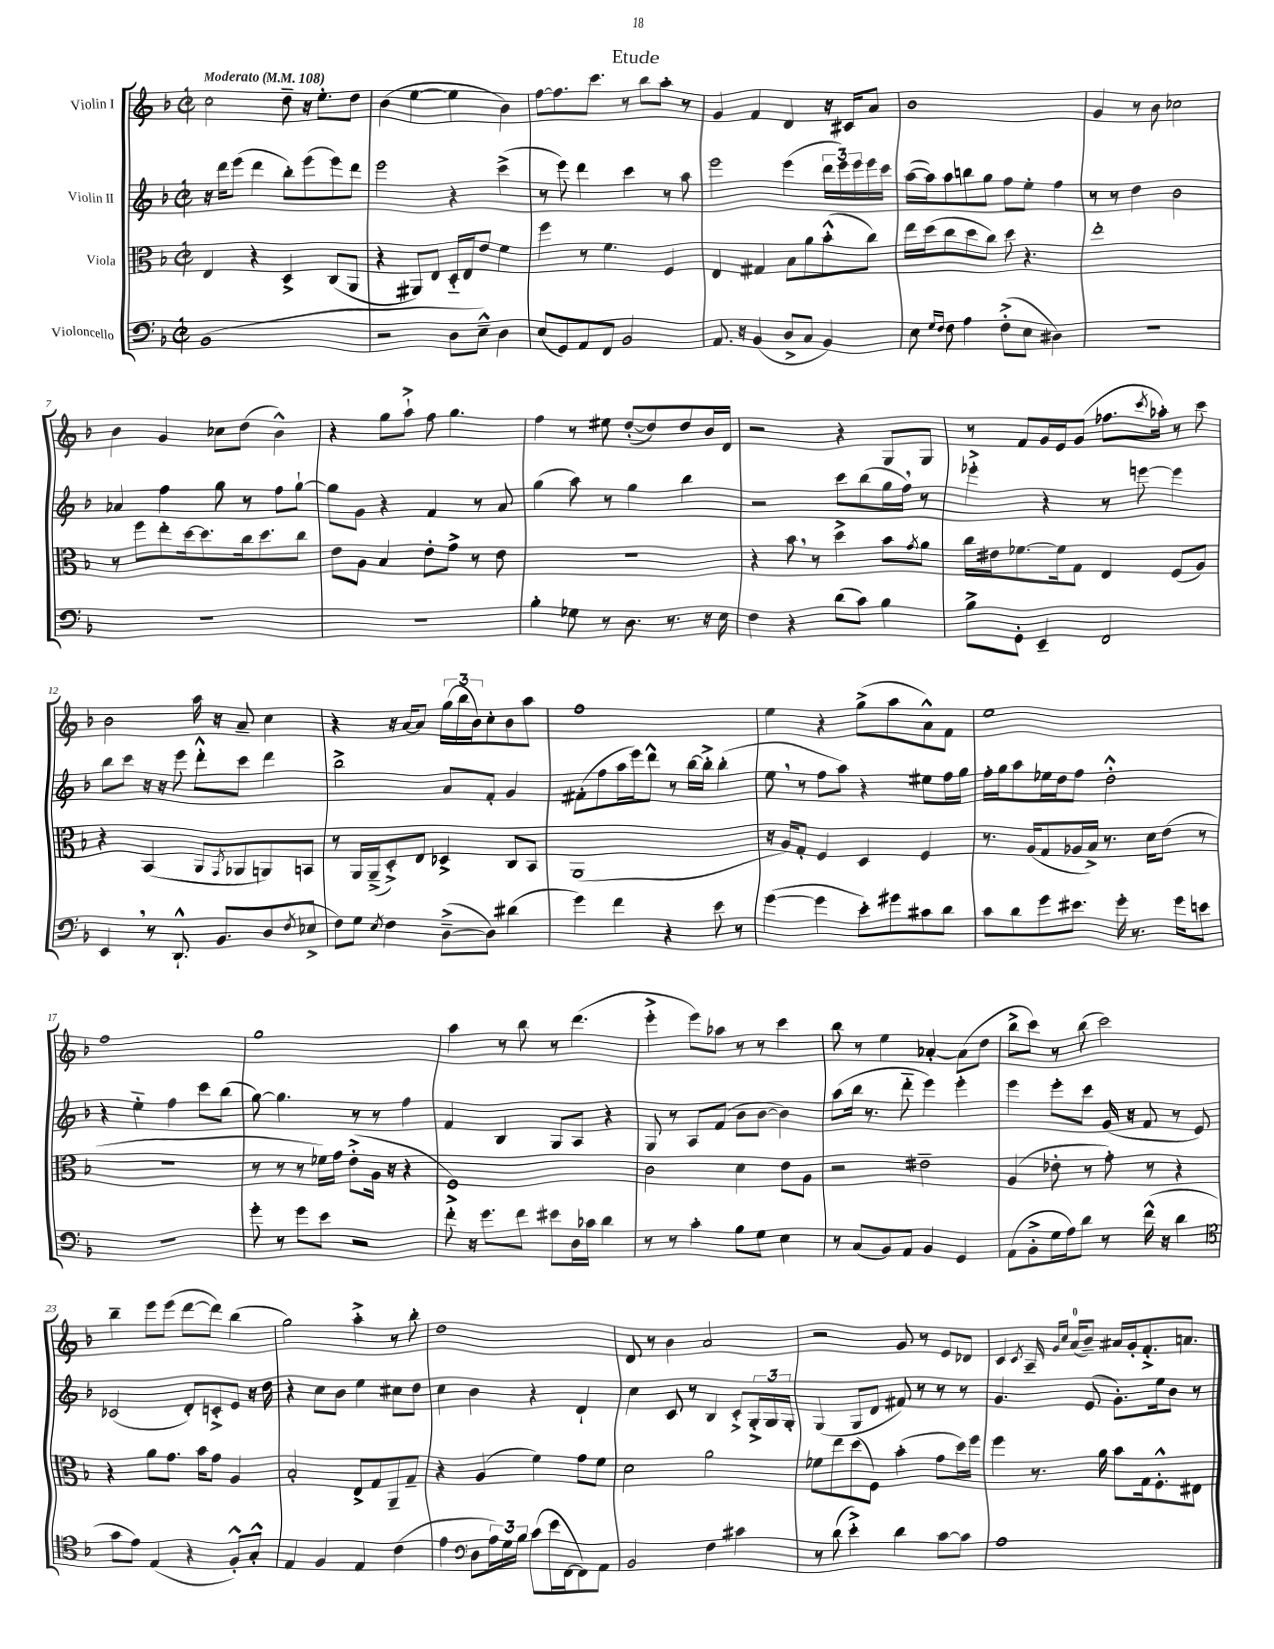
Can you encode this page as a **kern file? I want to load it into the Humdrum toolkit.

**kern	**kern	**kern	**kern
*staff4	*staff3	*staff2	*staff1
*clefF4	*clefC3	*clefG2	*clefG2
*k[b-]	*k[b-]	*k[b-]	*k[b-]
*M2/2	*M2/2	*M2/2	*M2/2
*met(c|)	*met(c|)	*met(c|)	*met(c|)
*MM108	*MM108	*MM108	*MM108
(1BB-	4E/	16r	2cc\
.	.	16ddd\LK	.
.	.	(8eee\J	.
.	4r	4ddd\	.
.	4D^/	8bb-'\L)	8dd~\
.	.	(8eee\	16r
.	.	.	8.ee'\L
.	(8C/L	8eee\)	.
.	8AA/J	8ddd\J	8dd\J
=	=	=	=
2r	4r	2eee\	(4b-\
.	8AA#/L)	.	[4ee\
.	8E/J	.	.
8D\L	16D'~/LL	4r	4ee\]
.	16E/J	.	.
8E~^^\J)	8e/J	.	.
4D\	4f\	(4ccc^\	4b-\)
=	=	=	=
(8E/L	4ff\	8r	[8ff\L
8GG/)	.	8eee\)	8.ff\]
8AA/	8r	4ddd\	.
.	.	.	8.ccc\J
8FF/J	4.f\	.	.
2BB-/	.	4ccc\	8r
.	.	.	8bb-\L
.	4F/	8r	8aa'\J
.	.	8aa\	8r
=	=	=	=
8.AA/	4E/	2eee\	4g/
16r	.	.	.
(4BB-/	4G#/	.	4f/
8D^/L	8B-\L	(4eee\	4d/
8C/J	8a\	.	.
4BB-/)	(8b-'^^\	24ddd\LL	16r
.	.	24eee\)	.
.	.	.	16c#/LK
.	.	24eee\	.
.	8cc\J)	16eee\	8a/J
.	.	16ccc\JJ	.
=	=	=	=
8E\	16ee\LL	([16aa\LL	1b-
.	(16dd\J	16aa\]J)	.
16qqG/LL	.	.	.
16qqF/JJ	.	.	.
8F\	8cc\	8aa\	.
4A\	8dd\	8bb\	.
.	8cc\J)	8gg\J	.
(8F'^\L	8dd\	8ff\L	.
8E\J	4.r	8ee'\J	.
4D#\)	.	4ff\	.
=	=	=	=
1r	1ee'	8r	4g/
.	.	8r	.
.	.	4dd\	8r
.	.	.	8b-\
.	.	2b-\	2cc-\
=	=	=	=
1r	8r	4a-/	4b-\
.	8ff\L	.	.
.	8ee'\	4ff\	4g/
.	[16dd\k	.	.
.	8.dd\]	.	.
.	.	8gg\	8cc-\L
.	16cc\k	8r	(8dd\J
.	8.dd\	.	.
.	.	8ff\L	4b-^^\)
.	8cc\J	[8gg`\J	.
=	=	=	=
1r	8e\L	8gg\]L	4r
.	8A\J	8g\J	.
.	4B-/	4r	8gg\L
.	.	.	8aa`^\J
.	8e'\L	4f/	8ff\
.	8g^\J	.	4.gg\
.	8r	8r	.
.	8e\	8a/	.
=	=	=	=
4B-'\	1r	(4gg\	4ff\
8G-\	.	8aa\)	8r
8r	.	8r	8ee#\
8.D\	.	4gg\	([8dd'/L
.	.	.	8dd/])
8.r	.	.	.
.	.	4bb-\	8dd/
16r	.	.	16b-/L
16E\	.	.	16d/JJ
=	=	=	=
4F\	4r	2r	2r
4r	8b-\	.	.
.	8r	.	.
(8d\L	4dd^\	8ccc\L	4r
8c\J)	.	(8bb-\	.
4B-\	8b-\L	16gg\L	8G/L
.	.	16ff\JJ)	.
.	8qg/	.	.
.	8a\J	8r	8G/J
=	=	=	=
8B-^\L	16cc\LL	4eee-'^\	8r
.	16e#\J	.	.
8GG'\J	[8.f-\	.	8f/L
4EE~/	.	4r	16g/L
.	16f-\]k	.	16e/J
.	8G\J	.	(8g/J
2FF/	4E/	8r	8.ff-\L
.	.	[8eee\	.
.	.	.	8qccc/
.	.	.	16aa-'\Jk)
.	(8F/L	4eee\]	8r
.	8A/J)	.	8ccc\
=	=	=	=
4EE/	4r	8bb-\L	2b-\
.	.	8ccc\J	.
8r	(4BB-/	16r	.
.	.	16r	.
8.DD`^^/	.	8eee\	.
.	8AA/L	8ddd'^^\L	16aa\
8.BB-/L	.	.	16r
.	8qGG/	.	.
.	8AA-/	8ccc\J	8a~/
(8D/	8AA/)	4ddd\	4cc\
8qF/	.	.	.
8E-^/J	8BB/J	.	.
=	=	=	=
8F\L)	8r	2bb-^\	4r
8G\J	16AA/LL	.	.
.	(16AA~^/J	.	.
8qE/	.	.	.
4F\	8D'^/)	.	16r
.	.	.	[16a/LK
.	8E/J	.	8a/]J
([8D~^\L	4D-^/	8a/L	(24gg\LL
.	.	.	24bb-\
.	.	.	24b-\J)
8D\]J)	.	8f'/J	8cc'\
(4d#\	8C/L	4g/	8b-\
.	8BB-/J	.	8aa\J
=	=	=	=
4g\)	(1AA	(8f#'\L	1ff
.	.	8ff\	.
4f\	.	16aa\L	.
.	.	16eee\J)	.
.	.	8ddd^^\J	.
4r	.	8r	.
.	.	[16bb-\LL	.
.	.	16bb-'^\]JJ	.
8e\	.	(4bb-'\	.
8r	.	.	.
=	=	=	=
([4g\	16r	8ee\	4ee\
.	16A/LK)	.	.
.	8G'/J	8r	.
4g\]	4F/	8ff\L	4r
.	.	8aa\J)	.
8e'\L)	4D/	4r	(8gg^\L
8g#\	.	.	8aa\
8c#\	4F/	8ee#\L	8a^^\)
8d\J	.	16ff\L	8f\J
.	.	16gg\JJ	.
=	=	=	=
8c\L	8.r	16ff'\LL	1ee
.	.	16gg\J	.
8d\	.	8aa\	.
.	(16A/LK	.	.
8g\	8G/	16ee-\L	.
.	.	16dd\J	.
8.e#\J	16A-/L	8ff\J	.
.	16B-^/JJ)	.	.
.	8.r	2dd'^^\	.
16g'\	.	.	.
8.r	.	.	.
.	16d\LK	.	.
.	(8e\J	.	.
16g\LK	.	.	.
8e\J	8r	.	.
=	=	=	=
1r	1r	4r	1ff
.	.	4ee'~\	.
.	.	4ff\	.
.	.	8ccc\L	.
.	.	(8bb-\J	.
=	=	=	=
8g'\	8r	[8gg\)	1gg
8r	8r	4.gg\]	.
8g\L	8r	.	.
8e\J	16f-\LL)	.	.
.	16g\JJ	.	.
2r	(8e'^\L	8r	.
.	16A\Jk	8r	.
.	16r	.	.
.	4r	4ff\	.
=	=	=	=
8f'^\	1F)	4f/	4aa\
16r	.	.	.
8.g\L	.	.	.
.	.	4B-/	8r
8f\J	.	.	8bb-\
8e#\L	.	8G/L	8r
16D\L	.	8A/J	(4.ddd\
16c-\JJ	.	.	.
4d\	.	4r	.
=	=	=	=
8r	2c\	8G/	4eee'^\
8r	.	8r	.
4c'\	.	8A/L	8eee\L)
.	.	(8f/J	8aa-\J
8B-\L	4d\	8b-\L	8r
8G\J	.	[8b-\J	8r
4E\	8e\L	4b-\])	4ccc\
.	8A\J	.	.
=	=	=	=
8r	2r	(8aa\L	8bb-\
(8C/L	.	16bb-\Jk	8r
.	.	8.r	.
8BB-/)	.	.	4ee\
8AA/J	.	8ddd'~\	.
4BB-/	2e#~\	4eee\)	[4a-'/
4GG/	.	4eee'\	(8a-\]L
.	.	.	8dd\J
=	=	=	=
(8AA\L	(4A/	4eee\	8bb-^\L
8BB-'^\	.	.	8ccc\J)
16G\L	8e-'\	8eee'\L	8r
16A\J)	.	.	.
8d\J	8r	8ccc\J	(8bb-\
8r	8g'\)	(16g/	2ccc\)
.	.	16r	.
(16f^^\	8r	8f/	.
16r	.	.	.
4d\	4r	8r	.
.	.	8e/)	.
=	=	=	=
*clefC4	*	*	*
8g\L	4r	(2c-/	4bb-~\
8e\J)	.	.	.
(4E/	8a\L	.	8eee\L
.	8.g\J	.	(8eee\J
4r	.	8d'/L)	[8ddd\L
.	16b-\LK	.	.
.	8g\J	8c'^/	8ddd\]J)
8F'^^/L)	4A/	8e/J	(4bb-\
8G'^^/J	.	16r	.
.	.	16dd\	.
=	=	=	=
4E/	2B-'/	4r	2gg\)
4F/	.	8cc\L	.
.	.	8b-\J	.
4E/	8E^/L	4ee\	4aa'^\
.	8G/	.	.
(4c\	8AA~/	8cc#\L	8r
.	8G~/J	8dd\J	8bb-'\
=	=	=	=
4e\	4r	4cc\	1dd
*clefF4	*	*	*
8D\L	(4A/	4b-\	.
24A\L)	.	.	.
24G\	.	.	.
24B-\JJ	.	.	.
(8c\L	4f\)	4r	.
16e\L	.	.	.
[16FF\J	.	.	.
8FF\])	8g\L	4d`/	.
8AA\J	8f\J	.	.
=	=	=	=
2BB-/	2d\	4cc\	8d/
.	.	.	8r
.	.	8c/	4b-\
.	.	8r	.
4F\	2a\	4B-/	2a/
4c#\	.	8c'^/L	.
.	.	24G'^/L	.
.	.	24G/	.
.	.	24G'/JJ	.
=	=	=	=
8r	8f-\L	(4G/	2r
(8d\	8ee\	.	.
4e'^\)	(8dd\	8G/L	.
.	8F\J)	8d/J	.
4d\	(4b-'\	8f#/)	8g/
.	.	8r	8r
[8c\L	8g\L	8r	8e/L
8c\]J	16dd\L)	8r	8d-/J
.	16ff\JJ	.	.
=	=	=	=
1A	4ff\	4.g/	4c/
.	.	.	8qc/
.	8.r	.	16A~/
.	.	.	16qqg/LL
.	.	.	16qqcc/JJ
.	.	.	(16a/LK
.	.	(8e/	8b-~/J)
.	16a\	.	.
.	8b-\L	8.g'\L)	16a#/LL
.	.	.	16g'/J
.	16G\k	.	8.f'^/
.	8.F'^^\	16ee\k	.
.	.	8b-\J	.
.	.	.	8.a/J
.	8E#\J	8r	.
==	==	==	==
*-	*-	*-	*-
